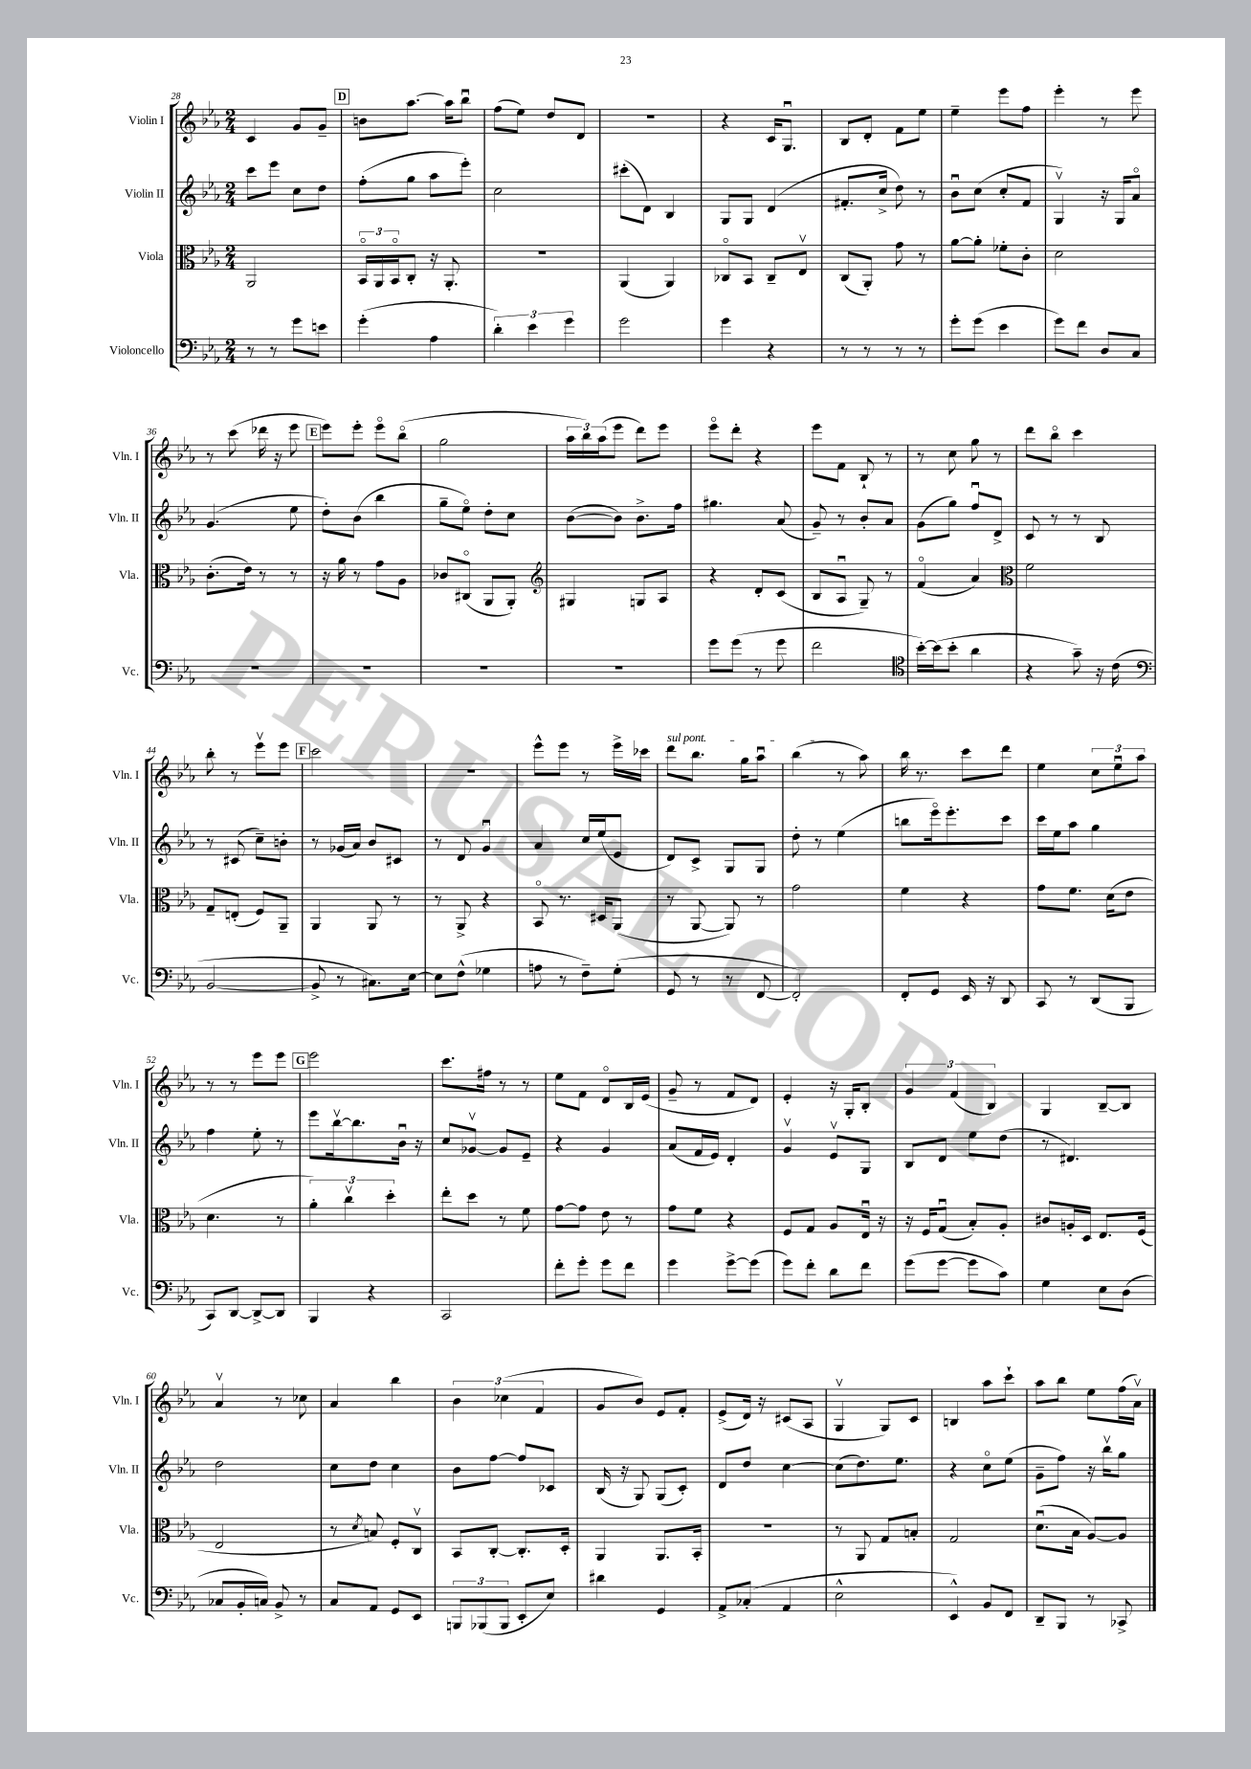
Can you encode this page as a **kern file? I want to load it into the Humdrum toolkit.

**kern	**kern	**kern	**kern
*staff4	*staff3	*staff2	*staff1
*clefF4	*clefC3	*clefG2	*clefG2
*k[b-e-a-]	*k[b-e-a-]	*k[b-e-a-]	*k[b-e-a-]
*M2/4	*M2/4	*M2/4	*M2/4
8r	2AA-	8ccc	4c
8r	.	8eee-	.
8g	.	8cc	8g
8e	.	8dd	8g~
=	=	=	=
(4g'	24BB-o	(8ff'	8b
.	24AA-	.	.
.	24BB-o	.	.
.	8C'	8gg	[8.aa-
4A-	16r	8aa-	.
.	8.AA-'	.	16aa-]
.	.	8eee-')	8bb-u
=	=	=	=
6d')	2r	2cc	(8ff
.	.	.	8ee-)
6e-	.	.	.
.	.	.	8dd
6g	.	.	.
.	.	.	8d
=	=	=	=
2g	(4AA-	(8ccc#'	2r
.	.	8d)	.
.	4AA-)	4B-	.
=	=	=	=
4g	8C-o	8G	4r
.	8BB-	8G	.
4r	8C-~	(4d	16c
.	.	.	8.Gu
.	8E-v	.	.
=	=	=	=
8r	(8C	8.f#'	8B-
8r	8AA-')	.	8d'
.	.	16cc^	.
8r	8g	8dd)	8f
8r	8r	8r	8ee-
=	=	=	=
8g'	[8a-	8b-u	4ee-~
(8g	8a-']	(8cc	.
4e-	8f-'	8cc'	8eee-
.	8c'	8f	8ff
=	=	=	=
8g)	2d	4Gv)	4eee-'
8f	.	.	.
8D	.	16r	8r
.	.	16G	.
8C	.	8a-o	8eee-
=	=	=	=
2r	(8.c'	(4.g	8r
.	.	.	(8ccc
.	16e-)	.	.
.	8r	.	16ddd-
.	.	.	16r
.	8r	8ee-	8eee-
=	=	=	=
2r	16r	8dd')	8eee-)
.	16a-	.	.
.	8r	(8b-	8eee-'
.	8g	4bb-	8eee-o
.	8A-	.	(8bb-o
=	=	=	=
2r	8c-	8gg~	2gg
.	(8C#o	8ee-o)	.
.	8AA-	8dd'	.
.	8AA-')	8cc	.
=	=	=	=
*	*clefG2	*	*
2r	4G#	([8b-	24aa-
.	.	.	24bb-)
.	.	.	(24aa-
.	.	8b-])	8eee-
.	8G	8.b-^	8ddd)
.	8A-	.	8eee-
.	.	16ff	.
=	=	=	=
8g	4r	4.gg#	8eee-o
(8g	.	.	8ddd'
8r	8d'	.	4r
8g	(8c	(8a-	.
=	=	=	=
2f	8B-	8g~)	8eee-
.	8A-u	8r	8f
.	8G~)	8b-'	8B-`
.	8r	8a-	8r
=	=	=	=
*clefC4	*	*	*
[16b-')	(4fo	(8g	8r
(16b-]	.	.	.
8b-'	.	8gg)	8cc
4a-	4a-)	8ffu	8gg
.	.	8d^	8r
=	=	=	=
*	*clefC3	*	*
4r	2f	8c	8ddd
.	.	8r	8bb-o
8g~)	.	8r	4ccc
16r	.	8B-	.
(16c	.	.	.
=	=	=	=
*clefF4	*	*	*
[2BB-	8G~	8r	8bb-'
.	(8E'	(8c#	8r
.	8F)	8cc~)	8eee-v
.	8AA-~	8b'	8eee-
=	=	=	=
8BB-^]	4AA-	8r	2ccc
8r	.	(16g-	.
.	.	16a-)	.
8.C#)	8AA-	8b-	.
.	8r	8c#	.
[16E-	.	.	.
=	=	=	=
8E-]	8r	8r	2r
(8F^^	8AA-^	8d	.
4G-	4r	4gu	.
=	=	=	=
8A	8BB-o	4a-	8eee-^^
8r	8.r	.	8eee-
8F~)	.	16cc	8r
.	16D#	(16ee-	.
(8G'	(8AA-	8e-	16eee-^
.	.	.	16ccc-
=	=	=	=
8GG	8r	8d)	8ddd
8r	[8AA-	8c^	8.bb-
8r	8AA-])	8G	.
.	.	.	16gg
[8FF	8r	8G	8aa-u
=	=	=	=
2FF'])	2g	8dd'	(4bb-
.	.	8r	.
.	.	(4ee-	8r
.	.	.	8aa-)
=	=	=	=
8FF'	4f	8bb	16bb-
.	.	.	8.r
8GG	.	16eee-o)	.
.	.	8.eee-'	.
16EE-	4r	.	8ccc
16r	.	.	.
8DD	.	8ccc	8ddd
=	=	=	=
8CC	8g	16ccc	4ee-
.	.	16ee-	.
8r	8.f	8aa-	.
(8DD	.	4gg	12cc
.	(16d	.	.
.	.	.	12ee-u
8BBB-	8e-	.	.
.	.	.	12aa-
=	=	=	=
8CC)	4.d	4ff	8r
[8DD	.	.	8r
8DD^_	.	8ee-'	8eee-
8DD]	8r	8r	8eee-
=	=	=	=
4BBB-	6a-')	8eee-	2eee-
.	.	[16bb-v	.
.	6ccv	.	.
.	.	8.bb-]	.
4r	.	.	.
.	6dd'	.	.
.	.	16b-u	.
.	.	16r	.
=	=	=	=
2CC	8ee-'	8cc	8.ccc
.	8dd	[8g-v	.
.	.	.	16ff#
.	8r	8g-]	8r
.	8f	8e-~	8r
=	=	=	=
8f'	[8g	4r	8ee-
8g'	8g]	.	8f
8g	8e-	4g	8do
8f	8r	.	16B-
.	.	.	(16e-
=	=	=	=
4g	8g	(8a-	8g~
.	8f	16f	8r
.	.	16e-)	.
[8g^	4r	4d'	8f
(8g]	.	.	8d)
=	=	=	=
8g)	8F	4gv	4e-'
8f'	8G	.	.
8d	8A-	8e-v	16r
.	.	.	16G'
8f	16E-u	8G	8B-'
.	16r	.	.
=	=	=	=
(8g	16r	8B-	6g
.	16F	.	.
[8g	(8Gu	8d	.
.	.	.	(6f
8g]	8B-')	8ee-	.
.	.	.	6B-)
8c)	8A-'	(8dd	.
=	=	=	=
4G	8c#	8r	4G
.	16A'	4.d#)	.
.	16D	.	.
8E-	8.E-	.	[8B-~
(8D	.	.	8B-]
.	(16F	.	.
=	=	=	=
8C-	2E-	2dd	4a-v
16BB-'	.	.	.
16C)	.	.	.
8BB-^	.	.	8r
8r	.	.	8cc-
=	=	=	=
8C	8r	8cc	4a-
.	8qd	.	.
8AA-	8B)	8dd	.
8GG	8F'	4cc	4bb-
8EE-	8Cv	.	.
=	=	=	=
12BBB	8BB-	8b-	6b-
(12BBB-	.	.	.
.	[8C'	[8ff	.
12BBB-	.	.	(6cc-
8EE-'	8.C']	8ff]	.
.	.	.	6f
8E-)	.	8c-	.
.	16D'	.	.
=	=	=	=
4d#	4AA-	(16B-	8g
.	.	16r	.
.	.	8G)	8b-)
4GG	8.AA-	(8G	8e-
.	.	8c')	8f'
.	16BB-'	.	.
=	=	=	=
8AA-^	2r	8d	(8e-^
(8C-'	.	8dd	16d)
.	.	.	16r
4AA-	.	[4cc	(8c#
.	.	.	8A-
=	=	=	=
2E-^^	8r	(8cc]	4Gv
.	8AA-	8.dd)	.
.	8G	.	8G)
.	.	8.ee-	.
.	8B'	.	8c
=	=	=	=
4EE-^^)	2G	4r	4B
8BB-	.	8cco	8aa-
8FF	.	(8ee-	8ccc`
=	=	=	=
8DD~	(8.du	8g~	8aa-
8BBB-	.	8ff)	8bb-
.	16B-	.	.
8r	[8A-)	16r	8ee-
.	.	16bb-v	.
8CC-^	8A-]	8gg	(16ff
.	.	.	16a-v)
==	==	==	==
*-	*-	*-	*-
